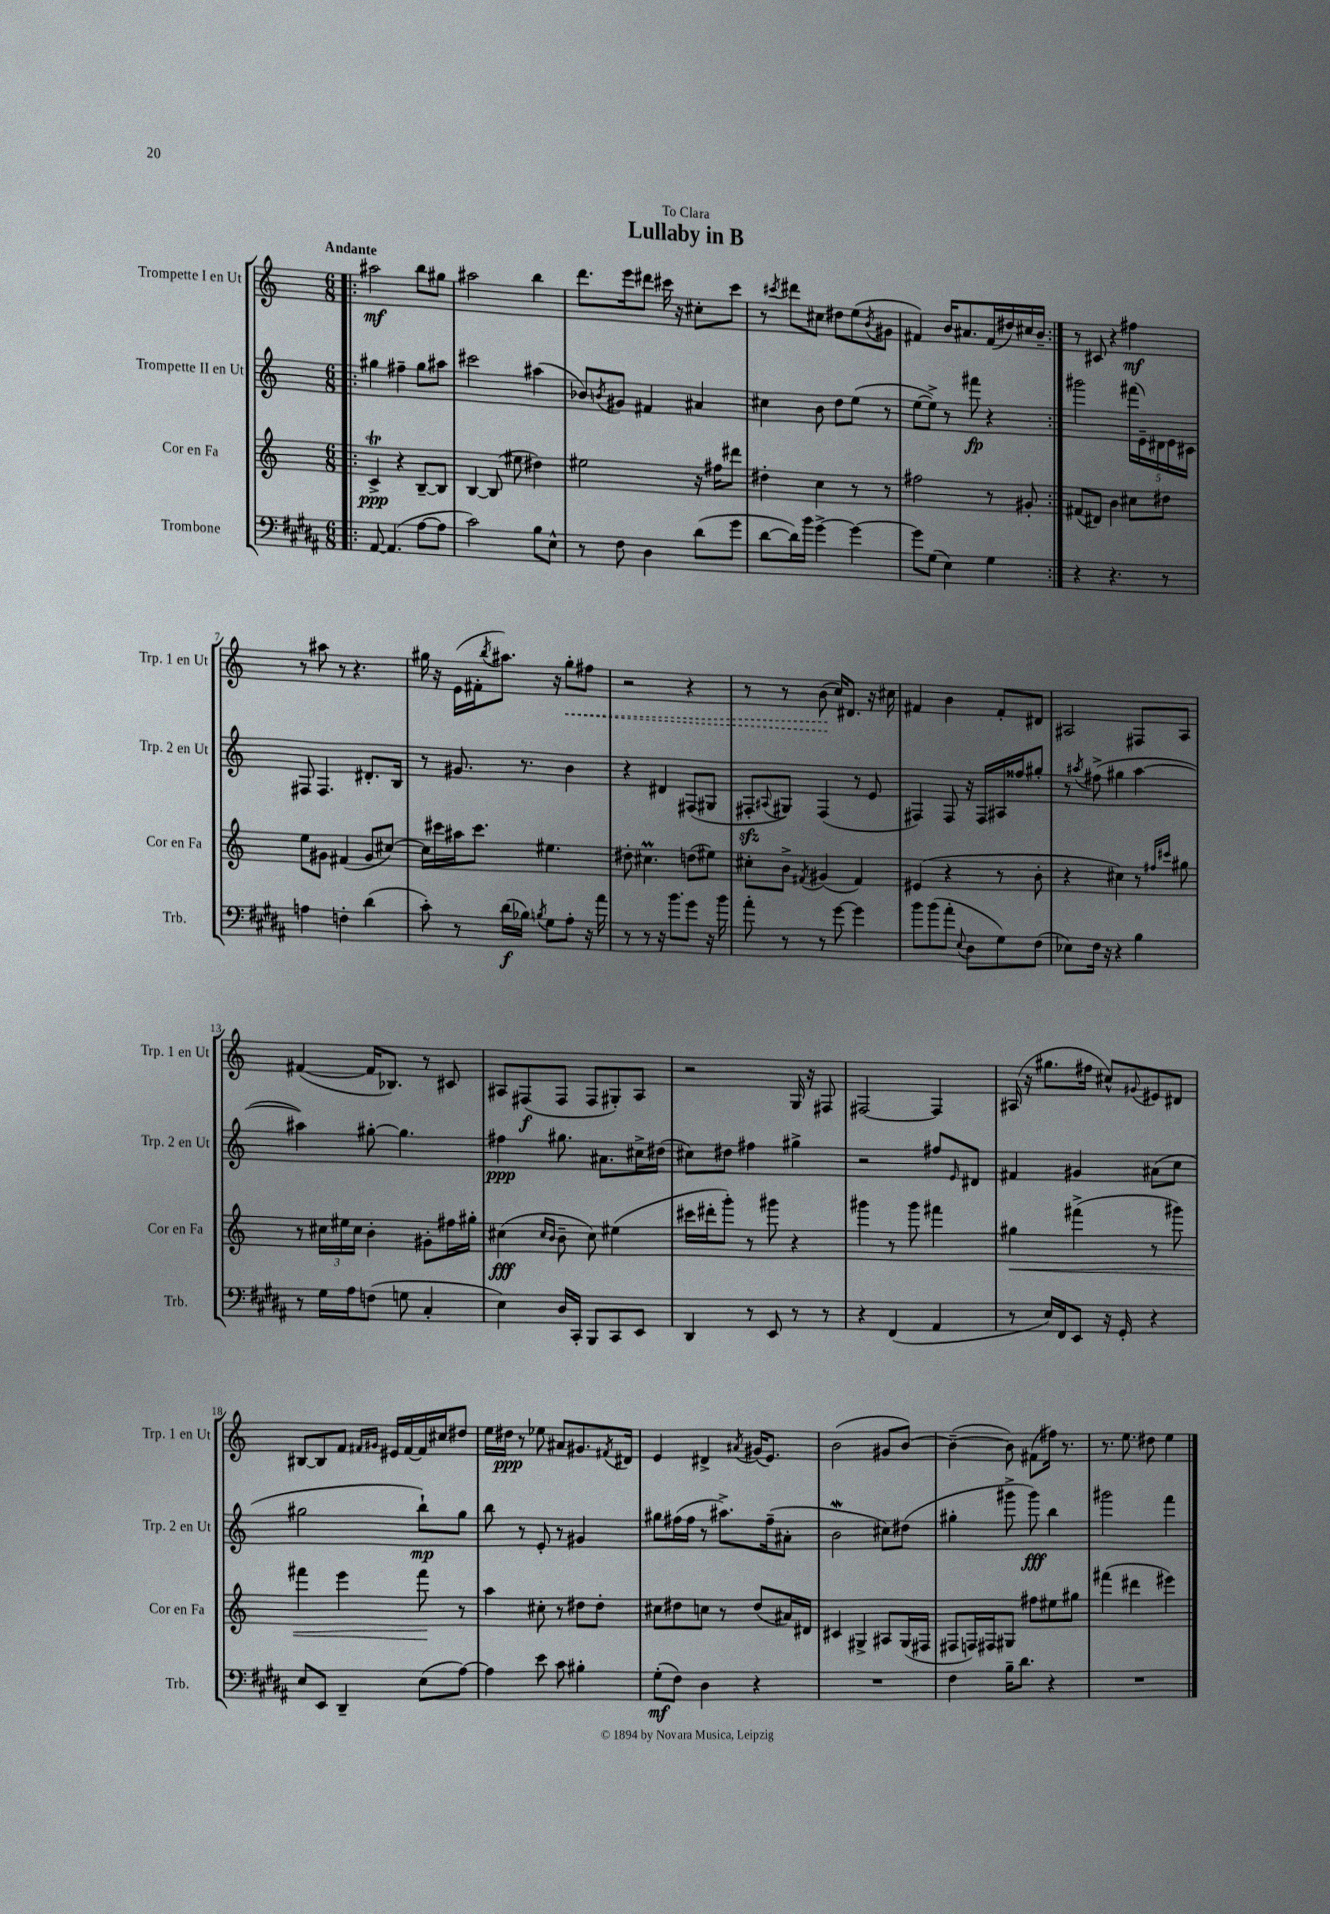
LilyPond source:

\header { title = "Lullaby in B" dedication = "To Clara" }
<<
\new StaffGroup <<
\new Staff = "s0" \with { instrumentName = "Trompette I en Ut" shortInstrumentName = "Trp. 1 en Ut" } {
    \clef treble \key c \major \numericTimeSignature \time 6/8 \tempo "Andante"
    \repeat volta 2 { \bar ".|:" ais''2\mf b''8 gis''8 |
    ais''2 b''4 |
    d'''8. e'''16 dis'''8 cis'''16 r16 cis''8-. cis'''8 |
    r8 \acciaccatura { cis'''8 } dis'''8 cis''8 dis''8 e''8( \acciaccatura { b'8 } gis'8 |
    fis'4) b'16 ais'8. fis'16( dis''16) cis''16 b'16-- | }
    r8 cis'8 r4 fis''4\mf |
    r8 ais''8 r8 r4. |
    gis''16 r16 e'16( fis'16-. \acciaccatura { b''8 } ais''8.) r16 \once \override Hairpin.style = #'dashed-line gis''8-.\< fis''8 |
    r2 r4 |
    r8 r8 b'8\!( c''16) dis'8. r16 cis''16 |
    fis'4 b'4 fis'8-. dis'8 |
    ais2 fis8 ais8 |
    fis'4~( fis'16 bes8.) r8 cis'8 |
    ais8 fis8\f( fis8 fis8 gis8-.) ais8 |
    r2 g16 r16 fis8 |
    fis2~ fis4 |
    ais16( r16 gis''8. fis''16 cis''8-^) \appoggiatura { gis'8 } eis'8 dis'8 |
    bis8~ bis8 f'8 \grace { fis'16 gis'16 } eis'16 fis'16~ fis'16 cis''16 dis''8 |
    e''16 dis''16\ppp r8 ees''8 ais'8 gis'8. \acciaccatura { fis'8 } dis'16 |
    e'4 dis'4-> \acciaccatura { ais'8 } gis'16( e'8.) |
    b'2( gis'8 b'8~) |
    b'4~--( b'8) fis'8( fis''16) r8. |
    r8. e''8. dis''8 e''4 \bar "|." |
}
\new Staff = "s1" \with { instrumentName = "Trompette II en Ut" shortInstrumentName = "Trp. 2 en Ut" } {
    \clef treble \key c \major \numericTimeSignature \time 6/8
    \repeat volta 2 { \bar ".|:" gis''4 fis''4-- gis''8 ais''8 |
    cis'''2 ais''4( |
    bes'8) \acciaccatura { b'8 } gis'8 fis'4 ais'4 |
    cis''4 b'8 d''8 e''8( r8 |
    e''8~ e''8->) r8 fis'''8\fp r4 | }
    gis'''2 \tuplet 5/4 { fis'''16( e'16--) dis'16 e'16 cis'16 } |
    fis8 fis4. dis'8.-. b16 |
    r8 gis'8. r8. b'4 |
    r4 dis'4 fis8( gis8 |
    fis8-.\sfz \appoggiatura { ais8 } gis8) fis4( r8 e'8 |
    fis4) fis8 r16 fis16 ais16 fisis''16 gis''8-. |
    r8 \acciaccatura { ais''8 } fis''8->( gis''4 ais''4~ |
    ais''4) gis''8~-. gis''4. |
    fis''4\ppp gis''8. ais'8. cis''16-> dis''16( |
    cis''8) dis''8 fis''4 gis''4-> |
    r2 fis''8 \grace { e'16 } dis'8 |
    fis'4 gis'4 ais'8( c''8 |
    gis''2 b''8-!\mp) gis''8 |
    b''8 r8 e'8-. r8 gis'4 |
    gis''8 fis''16( fis''16 r8 ais''8.->) fis''16--( ais'8-. |
    b'2\mordent cis''8) dis''8( |
    gis''4-. gis'''8-> gis'''8\fff) b''4 |
    gis'''2 f'''4 \bar "|." |
}
\new Staff = "s2" \with { instrumentName = "Cor en Fa" shortInstrumentName = "Cor en Fa" } {
    \clef treble \key c \major \numericTimeSignature \time 6/8
    \repeat volta 2 { \bar ".|:" c'4->\trill\ppp r4 b8~-- b8 |
    b4~ b8( eis''8 dis''4) |
    eis''2 r16 fis''16 dis'''8 |
    dis''4-. c''4 r8 r8 |
    fis''2 r8 gis'8-. | }
    fis'8( dis'8) b'4 cis''8 dis''8 |
    e''8 gis'8 fis'4( gis'8 cis''8~) |
    cis''16 cis'''16 ais''16 cis'''8. eis''4. |
    dis''8-. cis''4.\prall d''8( eis''8) |
    cis''8-. b'8-> \acciaccatura { fis'8 } gis'4( fis'4) |
    eis'4( r4 r8 b'8-. |
    r4 cis''4) r8 \grace { fis''16 cis'''16 } gis''8 |
    r8 \tuplet 3/2 { cis''16 eis''16 cis''16 } b'4-. gis'8-. fis''16 gis''16-. |
    cis''4\fff( \grace { cis''16 b'16 } b'8-- cis''8) eis''4( |
    cis'''16 dis'''16-. g'''8-.) r8 gis'''8 r4 |
    gis'''4 r8 gis'''8 fis'''4 |
    gis''4\< fis'''4->( r8 gis'''8) |
    fis'''4 e'''4 fis'''8\! r8 |
    a''4 cis''8-. r8 dis''8 dis''8-. |
    cis''8 dis''8 c''8 r8 dis''8( ais'16) dis'16 |
    cis'4 gis4-> ais8 gis16( fis16 |
    fis8 f16) fis16 gis8 fis''8 eis''8 gis''8 |
    fis'''4( dis'''4 eis'''4) \bar "|." |
}
\new Staff = "s3" \with { instrumentName = "Trombone" shortInstrumentName = "Trb." } {
    \clef bass \key b \major \numericTimeSignature \time 6/8
    \repeat volta 2 { \bar ".|:" ais,8~ ais,4.( ais8~ ais8 |
    cis'2) b8 e8-^ |
    r8 fis8 dis4 dis'8( gis'8 |
    dis'8~ dis'16) b'16 gis'4~-> gis'4~ |
    gis'8 gis8( e4) gis4 | }
    r4 r4. r8 |
    a4 f4-. dis'4( |
    cis'8-.) r8 dis'16\f( bes16) \acciaccatura { b8 } gis8 ais8-. r16 ais'16 |
    r8 r8 r16 b'8. gis'8 r16 b'16 |
    ais'8-. r8 r8 gis'8~ gis'4 |
    b'8 b'8( ais'8-. \appoggiatura { e8 } dis8 gis8) fis8( |
    ees8) fis16 r16 r4 b4 |
    r8 gis16 ais16 f8( g8 cis4-. |
    e4) dis16 cis,16-. b,,8 cis,8 e,8 |
    dis,4 r8 e,8 r8 r8 |
    r4 fis,4( ais,4 |
    r8 e16) fis,16 e,8 r16 gis,16-. r4 |
    e8 e,8 dis,4-- e8( ais8~) |
    ais4 e'8 cis'8 bis4-. |
    gis8-.\mf( fis8) dis4 r4 |
    R2. |
    fis4 b16-- dis'8. r4 |
    R2. \bar "|." |
}
>>
>>
